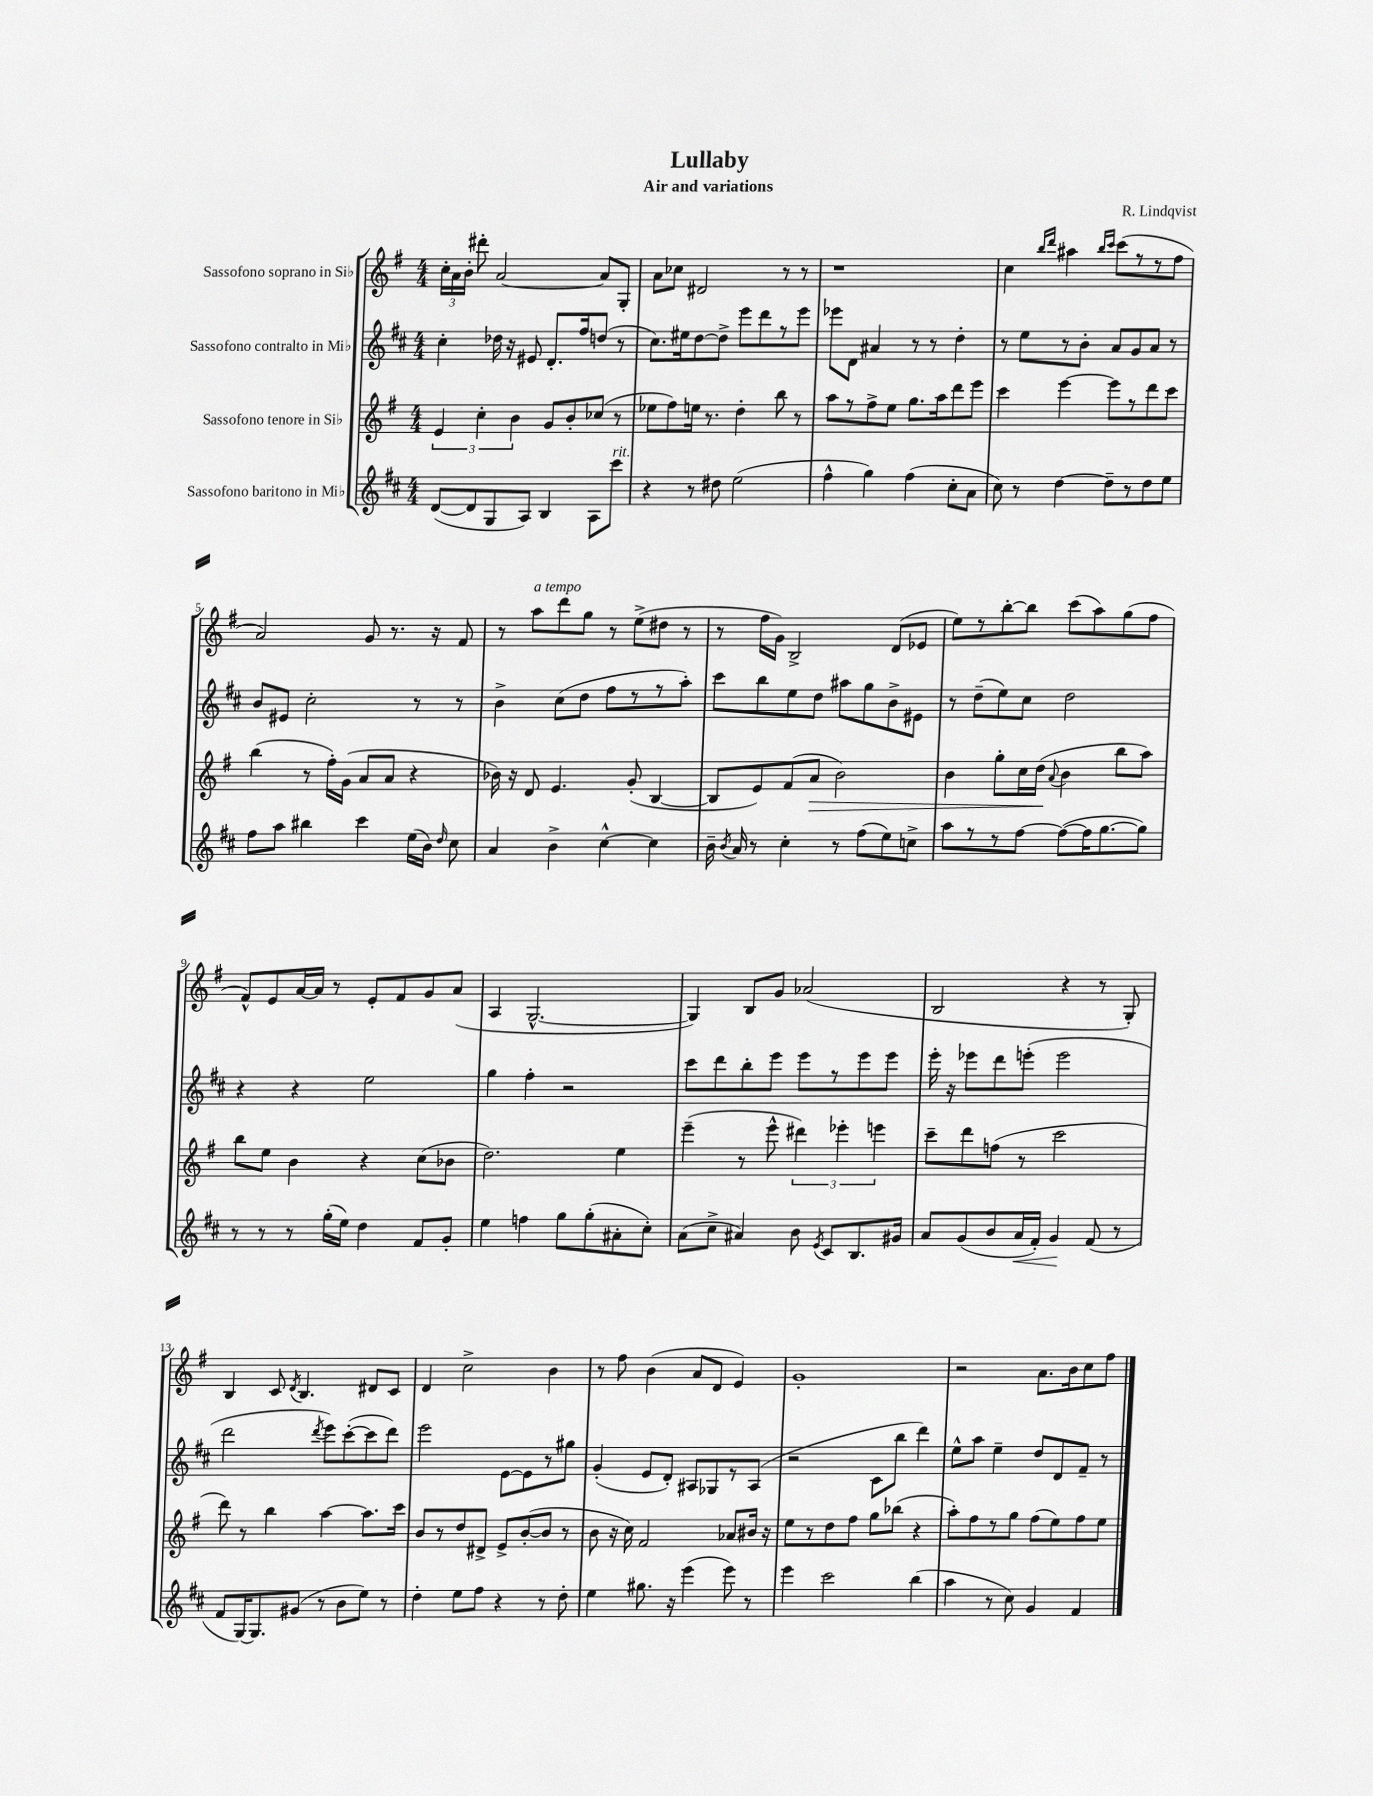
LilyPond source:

\header { title = "Lullaby" composer = "R. Lindqvist" subtitle = "Air and variations" }
<<
\new StaffGroup <<
\new Staff = "s0" \with { instrumentName = "Sassofono soprano in Sib" } {
    \clef treble \key g \major \numericTimeSignature \time 4/4
    \autoBeamOff \tuplet 3/2 { c''16[-. a'16 b'16]-. } dis'''8-. a'2~ a'8[ g8]-. |
    a'8[ ces''8] dis'2 r8 r8 |
    r1 |
    c''4 \grace { b''16[ d'''16] } ais''4 \grace { b''16[ c'''16] } c'''8[( r8 r8 fis''8] |
    a'2) g'8 r8. r16 fis'8 |
    r8 a''8[^\markup { \italic "a tempo" } d'''8 g''8] r8 e''8[->( dis''8] r8 |
    r8 fis''16[ g'16]) b2-> d'8[( ees'8] |
    e''8[) r8 b''8~-. b''8] c'''8[( a''8) g''8( fis''8] |
    fis'8[-^) e'8 a'16~ a'16] r8 e'8[-. fis'8 g'8 a'8]( |
    a4 g2.~-^ |
    g4) b8[ g'8] aes'2( |
    b2 r4 r8 g8-.) |
    b4 c'8 \acciaccatura { d'8 } b4. dis'8[ c'8] |
    d'4 c''2-> b'4 |
    r8 fis''8 b'4( a'8[ d'8] e'4) |
    g'1-. |
    r2 a'8.[ b'16 c''8 fis''8] \bar "|." |
}
\new Staff = "s1" \with { instrumentName = "Sassofono contralto in Mib" } {
    \clef treble \key d \major \numericTimeSignature \time 4/4
    \autoBeamOff cis''4-. des''16 r16 eis'8 d'8.[-. fis''16 d''8]( r8 |
    cis''8.[) eis''16 d''8~ d''8]-> e'''8[ d'''8 r8 e'''8] |
    ees'''8[ d'8] ais'4 r8 r8 d''4-. |
    r8 e''8[ r8 b'8]-. a'8[ g'8 a'8] r8 |
    b'8[ eis'8] cis''2-. r8 r8 |
    b'4-> cis''8[( d''8] fis''8[ r8 r8 a''8]-.) |
    cis'''8[ b''8 e''8 d''8] ais''8[ g''8 b'8-> eis'8] |
    r8 d''8[--( e''8) cis''8] d''2 |
    r4 r4 e''2 |
    g''4 fis''4-. r2 |
    cis'''8[ d'''8 b''8-. e'''8] e'''8[ r8 e'''8 e'''8] |
    e'''16-. r16 ees'''8[ d'''8 e'''8]-.( e'''2 |
    d'''2 \acciaccatura { d'''8 } e'''8[) cis'''8~-.( cis'''8 d'''8]) |
    e'''2 e'8[~ e'8 r8 gis''8] |
    g'4-.( e'8[ d'8]-.) ais8[ ges8 r8 ais8]( |
    r2 cis'8[ b''8] d'''4) |
    e''8[-^ a''8] e''4-- d''8[ d'8 fis'8]-- r8 \bar "|." |
}
\new Staff = "s2" \with { instrumentName = "Sassofono tenore in Sib" } {
    \clef treble \key g \major \numericTimeSignature \time 4/4
    \autoBeamOff \tuplet 3/2 { e'4 c''4-. b'4 } g'8[ b'8-. ces''8]( r8 |
    ees''8[ fis''8) e''16] r8. d''4-. b''8 r8 |
    a''8[ r8 fis''8-> e''8] g''8.[ a''16 d'''8 e'''8] |
    c'''4 e'''4~ e'''8[ r8 d'''8 c'''8] |
    b''4( r8 fis''16[-.) g'16]( a'8[ a'8] r4 |
    bes'16) r16 d'8 e'4. g'8-.( b4~ |
    b8[ e'8) fis'8( a'8]\> b'2) |
    b'4 g''8[-. c''16 d''16]\!( \appoggiatura { a'8 } b'4 b''8[ a''8]) |
    b''8[ e''8] b'4 r4 c''8[( bes'8] |
    d''2.) e''4 |
    e'''4--( r8 e'''8-^ \tuplet 3/2 { dis'''4) ees'''4-. e'''4 } |
    c'''8[-- d'''8 f''8]( r8 c'''2 |
    d'''8) r8 b''4 a''4~ a''8.[ c'''16] |
    b'8[ r8 d''8 dis'8]-> e'8[-> b'8~-.( b'8] r8 |
    b'8 r16 c''16) fis'2 aes'8[ bis'16] r16 |
    e''8[ r8 d''8 fis''8] g''8[ bes''8]( r4 |
    a''8[-.) fis''8 r8 g''8] fis''8[( e''8) fis''8 e''8] \bar "|." |
}
\new Staff = "s3" \with { instrumentName = "Sassofono baritono in Mib" } {
    \clef treble \key d \major \numericTimeSignature \time 4/4
    \autoBeamOff d'8[~( d'8 g8 a8]) b4 a8[ cis'''8]^\markup { \italic "rit." } |
    r4 r8 dis''8 e''2( |
    fis''4-^ g''4) fis''4( cis''8[-. a'8] |
    cis''8) r8 d''4~ d''8[-- r8 d''8 e''8] |
    fis''8[ a''8] bis''4 cis'''4 e''16[( b'16]) \grace { d''16 } cis''8 |
    a'4 b'4-> cis''4~-^ cis''4 |
    b'16-- \acciaccatura { b'8 } a'16 r8 cis''4-. r8 fis''8[( e''8) c''8]-> |
    a''8[ r8 r8 fis''8]~ fis''8[~( fis''16 g''8.~ g''8]) |
    r8 r8 r8 g''16[-.( e''16]) d''4 fis'8[ g'8]-. |
    e''4 f''4 g''8[ g''8-.( ais'8-. cis''8]-.) |
    a'8[( cis''8]-> ais'4) b'8 \acciaccatura { e'8 } cis'8[ b8. gis'16] |
    a'8[ g'8( b'8 a'16\< fis'16]-.) g'4\! fis'8( r8 |
    fis'8[ g16~) g8. gis'8]( r8 b'8[ e''8]) r8 |
    d''4-. e''8[ fis''8] r4 r8 d''8-. |
    e''4 gis''8. r16 e'''4( e'''8) r8 |
    e'''4 cis'''2 b''4( |
    a''4 r8 cis''8) g'4 fis'4 \bar "|." |
}
>>
>>
